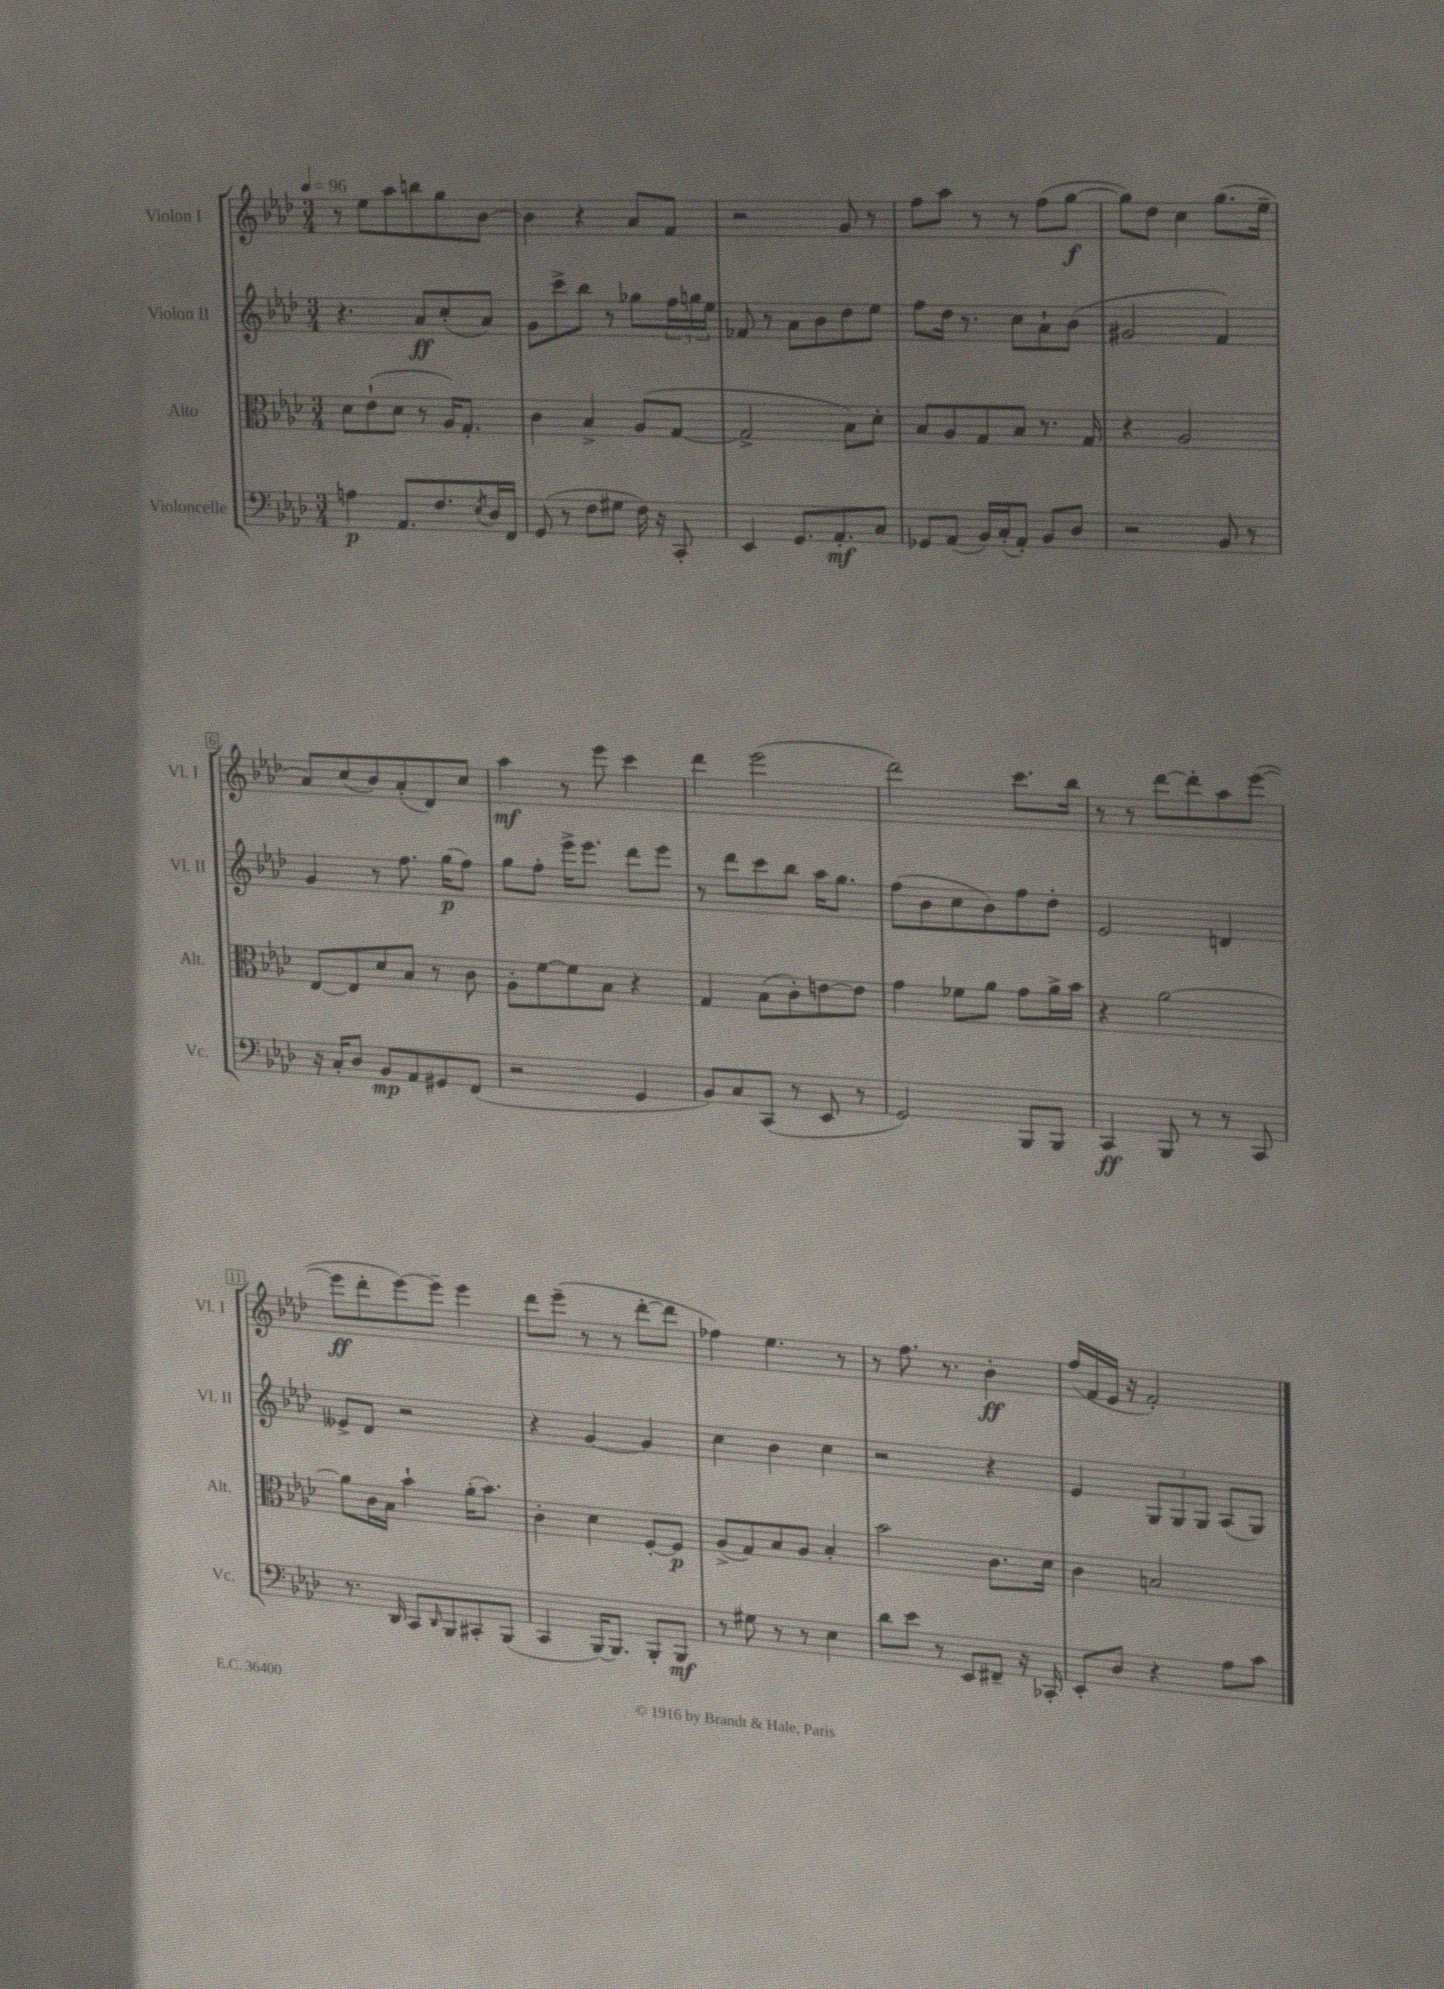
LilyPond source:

<<
\new StaffGroup <<
\new Staff = "s0" \with { instrumentName = "Violon I" shortInstrumentName = "Vl. I" } {
    \clef treble \key aes \major \numericTimeSignature \time 3/4 \tempo 4 = 96
    r8 ees''8 aes''8 b''8 g''8 bes'8~ |
    bes'4 r4 aes'8 f'8 |
    r2 g'8 r8 |
    f''8 aes''8 r8 r8 f''8( g''8~\f |
    g''8) des''8 c''4 g''8.( ees''16-- |
    aes'8) c''8( bes'8) aes'8-.( des'8) c''8 |
    aes''4\mf r8 ees'''8 c'''4 |
    des'''4 ees'''2( |
    des'''2) c'''8. bes''16 |
    r8 r8 des'''8~ des'''8-. aes''8 ees'''8~( |
    ees'''8\ff des'''8-. ees'''8~) ees'''8-- ees'''4 |
    des'''8 ees'''8--( r8 r8 des'''8~-. des'''8 |
    fes''4) ees''4. r8 |
    r8 f''8. r8. bes'4-.\ff |
    f''16( f'16 ees'16 r16 f'2-.) \bar "|." |
}
\new Staff = "s1" \with { instrumentName = "Violon II" shortInstrumentName = "Vl. II" } {
    \clef treble \key aes \major \numericTimeSignature \time 3/4
    r4. aes'8\ff c''8-.( aes'8) |
    g'8 c'''8-> bes''8 r8 ges''8 \tuplet 3/2 { f''16 g''16 ees''16 } |
    fes'8 r8 aes'8 bes'8 des''8 ees''8 |
    f''8 des''16 r8. c''8 aes'8-! bes'8( |
    gis'2 f'4) |
    g'4 r8 f''8. g''16\p( f''8) |
    g''8 f''8-. ees'''16-> ees'''8. des'''8 ees'''8 |
    r8 des'''8 c'''8 bes''8 aes''16 g''8. |
    f''8( bes'8 c''8 bes'8) f''8 des''8-. |
    ees'2 d'4 |
    eeses'8-> des'8 r2 |
    r4 g'4~ g'4 |
    c''4 bes'4 c''4 |
    r2 r4 |
    ees'4 \tuplet 3/2 { g8 g8 g8 } aes8( g8) \bar "|." |
}
\new Staff = "s2" \with { instrumentName = "Alto" shortInstrumentName = "Alt." } {
    \clef alto \key aes \major \numericTimeSignature \time 3/4
    des'8 ees'8-!( des'8 r8 aes16) g8.-. |
    c'4 bes4-> aes8( g8~ |
    g2-> bes8) des'8-. |
    bes8 aes8 g8 bes8 r8. g16 |
    r4 aes2 |
    ees8~ ees8 des'8 bes8 r8 c'8 |
    aes8-. f'8~ f'8 bes8 r4 |
    g4 bes8( c'8-.) e'8~ e'8 |
    g'4 fes'8 aes'8 g'8 aes'16-> bes'16 |
    r4 aes'2~ |
    aes'8 c'16 bes16 bes'4-! aes'16-.( bes'8.) |
    c'4-. des'4 f8~-. f8\p |
    aes8->( g8) bes8 aes8 bes4-. |
    bes'2 c'8. des'16 |
    c'4 b2 \bar "|." |
}
\new Staff = "s3" \with { instrumentName = "Violoncelle" shortInstrumentName = "Vc." } {
    \clef bass \key aes \major \numericTimeSignature \time 3/4
    a4\p aes,8. f8. \acciaccatura { ees8 } des16 f,16 |
    g,8( r8 f8 gis8 f16) r16 c,8-. |
    ees,4 g,8. aes,8.-.\mf c8 |
    ges,8 aes,8( bes,16) c16-.( aes,8-.) bes,8 des8 |
    r2 bes,8 r8 |
    r16 c16-. des8 bes,8\mp aes,8 gis,8 f,8( |
    r2 g,4 |
    bes,8) c8 c,8( r8 ees,8 r8 |
    g,2) bes,,8 bes,,8 |
    c,4\ff bes,,8 r8 r8 c,8 |
    r8. des,16 c,8 \grace { des,16 } bes,,8 cis,8-. bes,,8( |
    c,4 bes,,16~) bes,,8. bes,,8-. bes,,8\mf |
    r8 gis8 r8 r8 ees4 |
    des'8 ees'8 r8 ees,8 fis,8-- r16 ces,16-. |
    ees,8-. des8 r4 aes8 c'8 \bar "|." |
}
>>
>>
\layout { \context { \Score \override BarNumber.stencil = #(make-stencil-boxer 0.1 0.3 ly:text-interface::print) } }
